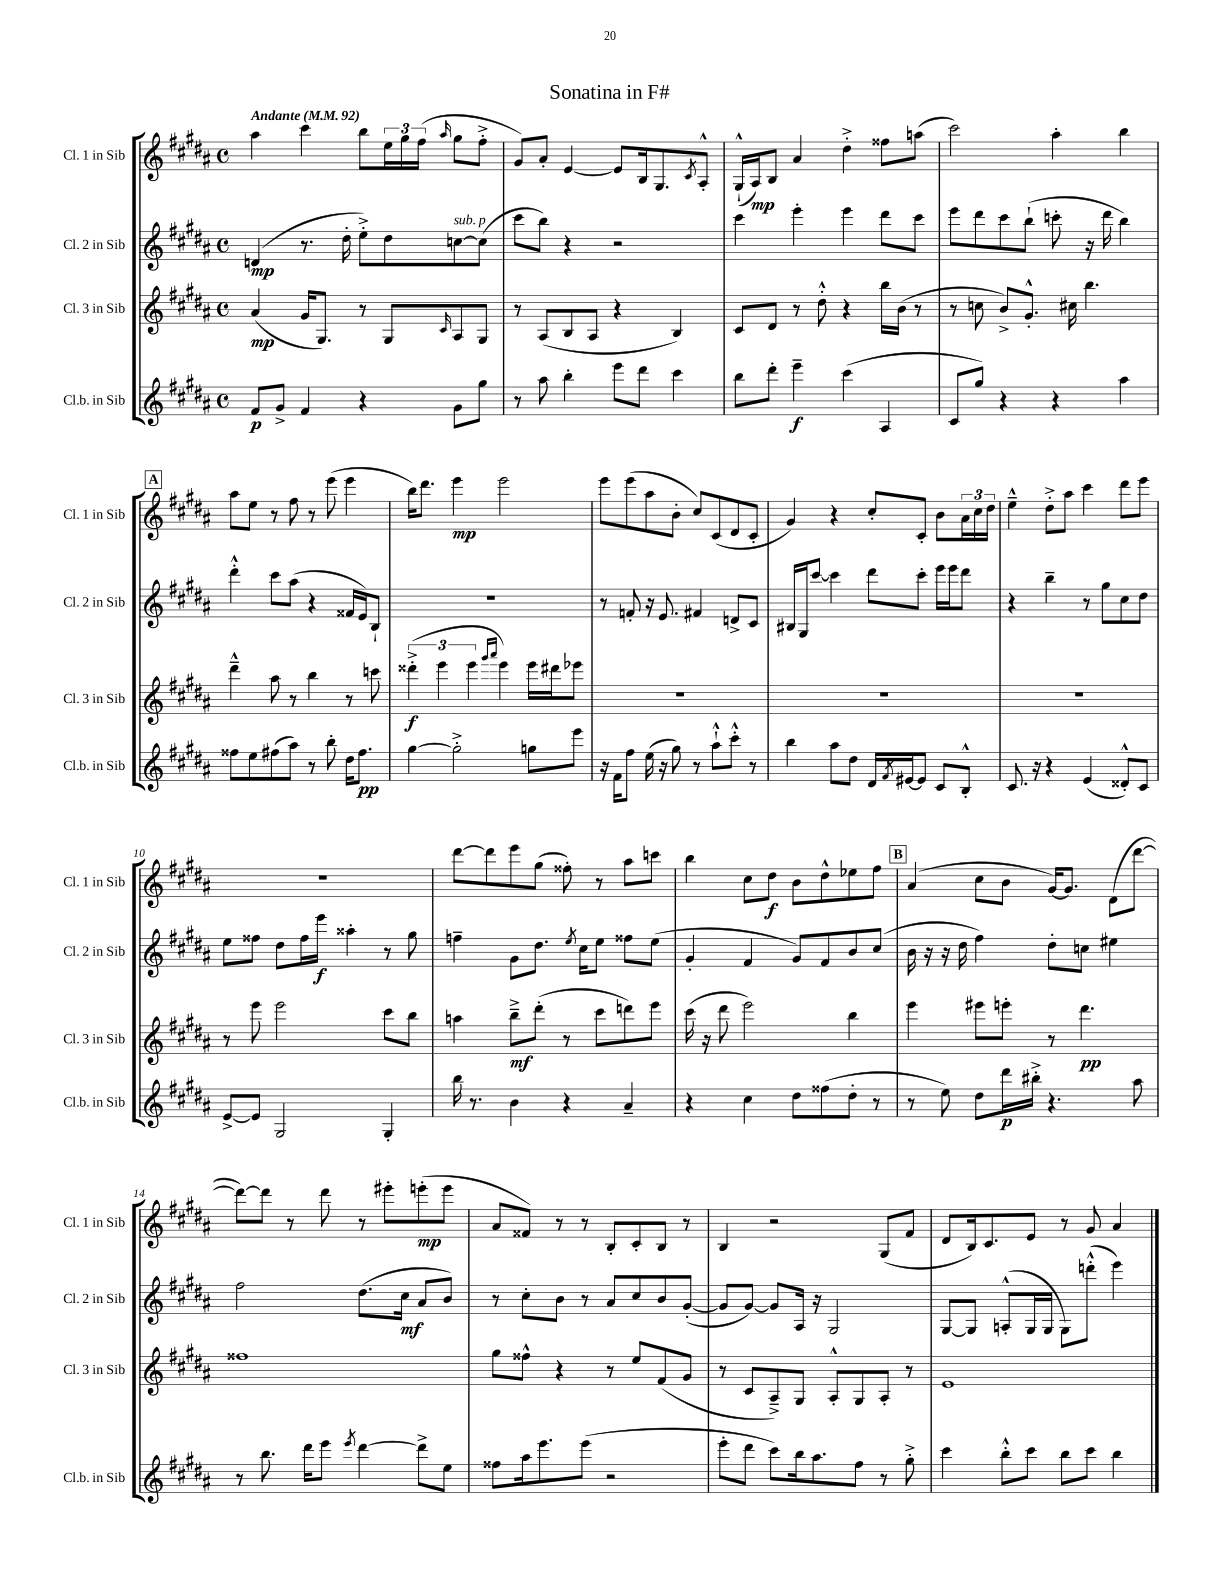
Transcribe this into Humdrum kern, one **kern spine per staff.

**kern	**dynam	**kern	**dynam	**kern	**dynam	**kern	**dynam
*part4	*part4	*part3	*part3	*part2	*part2	*part1	*part1
*staff4	*staff4	*staff3	*staff3	*staff2	*staff2	*staff1	*staff1
*I"Cl.b. in Sib	*	*I"Cl. 3 in Sib	*	*I"Cl. 2 in Sib	*	*I"Cl. 1 in Sib	*
*I'Cl.b. in Sib	*	*I'Cl. 3 in Sib	*	*I'Cl. 2 in Sib	*	*I'Cl. 1 in Sib	*
*clefG2	*	*clefG2	*	*clefG2	*	*clefG2	*
*k[f#c#g#d#a#]	*	*k[f#c#g#d#a#]	*	*k[f#c#g#d#a#]	*	*k[f#c#g#d#a#]	*
*M4/4	*	*M4/4	*	*M4/4	*	*M4/4	*
*met(c)	*	*met(c)	*	*met(c)	*	*met(c)	*
*MM92	*	*MM92	*	*MM92	*	*MM92	*
=1	=1	=1	=1	=1	=1	=1	=1
!	!	!	!	!	!	!LO:TX:a:B:t=Andante	!
8f#/L	p	(4a#/	mp	(4dn/	mp	4aa#\	.
8g#^/J	.	.	.	.	.	.	.
4f#/	.	16g#/KL	.	8.r	.	4ccc#\	.
.	.	8.G#/J)	.	.	.	.	.
.	.	.	.	16dd#'\	.	.	.
4r	.	8r	.	8ee'^\L)	.	8bb\L	.
.	.	8G#/L	.	8dd#\	.	24ee\L	.
.	.	.	.	.	.	24gg#\	.
.	.	.	.	.	.	(24ff#\JJ	.
.	.	16qqc#/	.	.	.	16qqaa#/	.
!	!	!	!	!LO:TX:a:i:t=sub. p	!	!	!
8g#\L	.	8A#/	.	[8ccn\	.	8gg#\L	.
8gg#\J	.	8G#/J	.	(8cc\J]	.	8ff#'^\J	.
=2	=2	=2	=2	=2	=2	=2	=2
8r	.	8r	.	8ccc#\L	.	8g#/L)	.
8aa#\	.	(8A#/L	.	8bb\J)	.	8a#'/J	.
4bb'\	.	8B/	.	4r	.	[4e/	.
.	.	8A#/J	.	.	.	.	.
8eee\L	.	4r	.	2r	.	8e/L]	.
8ddd#\J	.	.	.	.	.	16B/k	.
.	.	.	.	.	.	8.G#/	.
4ccc#\	.	4B/)	.	.	.	.	.
.	.	.	.	.	.	8qc#/	.
.	.	.	.	.	.	8A#'^^/J	.
=3	=3	=3	=3	=3	=3	=3	=3
8bb\L	.	8c#/L	.	4ccc#\	.	(16G#`^^/LL	.
.	.	.	.	.	.	16A#/J)	mp
8ddd#'\J	.	8d#/J	.	.	.	8B/J	.
4eee~\	f	8r	.	4eee'\	.	4a#/	.
.	.	8dd#'^^\	.	.	.	.	.
(4ccc#\	.	4r	.	4eee\	.	4dd#'^\	.
4A#/	.	16bb\LL	.	8ddd#\L	.	8ff##X\L	.
.	.	(16b\JJ	.	.	.	.	.
.	.	8r	.	8ccc#\J	.	(8aan\J	.
=4	=4	=4	=4	=4	=4	=4	=4
8c#/L	.	8r	.	8eee\L	.	2ccc#\)	.
8gg#/J)	.	8ccn\	.	8ddd#\	.	.	.
4r	.	8b^/L)	.	8ccc#\	.	.	.
.	.	8.g#'^^/J	.	(8bb`\J	.	.	.
4r	.	.	.	8cccn'\	.	4aa#'\	.
.	.	16cc#X\	.	.	.	.	.
.	.	4.bb\	.	16r	.	.	.
.	.	.	.	16ddd#\	.	.	.
4aa#\	.	.	.	4bb\)	.	4bb\	.
!!LO:LB:g=z
!!LO:REH:place=s1:t=A
=5	=5	=5	=5	=5	=5	=5	=5
8ff##X\L	.	4ddd#~^^\	.	4ddd#'^^\	.	8aa#\L	.
8ee\	.	.	.	.	.	8ee\J	.
(8ff#X\	.	8aa#\	.	8ccc#\L	.	8r	.
8aa#\J)	.	8r	.	(8aa#\J	.	8ff#\	.
8r	.	4bb\	.	4r	.	8r	.
8bb'\	.	.	.	.	.	(8eee\	.
16dd#\KL	.	8r	.	16f##X/LL	.	4eee\	.
8.ff#\J	pp	.	.	16e/J)	.	.	.
.	.	8cccn\	.	8B`/J	.	.	.
=6	=6	=6	=6	=6	=6	=6	=6
[4gg#\	.	(6ddd##X'^\	f	1r	.	16bb\KL)	.
.	.	.	.	.	.	8.ddd#\J	.
.	.	6eee\	.	.	.	.	.
2gg#'^\]	.	.	.	.	.	4eee\	mp
.	.	6eee\	.	.	.	.	.
.	.	16qqggg#/LL	.	.	.	.	.
.	.	16qqaaa#/JJ	.	.	.	.	.
.	.	4eee\)	.	.	.	2eee\	.
8ggn\L	.	16eee\LL	.	.	.	.	.
.	.	16ddd#X\J	.	.	.	.	.
8eee\J	.	8eee-X\J	.	.	.	.	.
=7	=7	=7	=7	=7	=7	=7	=7
16r	.	1r	.	8r	.	8eee\L	.
16f#\KL	.	.	.	.	.	.	.
8ff#\J	.	.	.	8fn'/	.	(8eee\	.
(16ee\	.	.	.	16r	.	8aa#\	.
16r	.	.	.	8.e/	.	.	.
8gg#\)	.	.	.	.	.	8b'\J	.
8r	.	.	.	4f#X/	.	8cc#/L)	.
8aa#`^^\L	.	.	.	.	.	(8c#/	.
8ccc#'^^\J	.	.	.	8dn^/L	.	8d#/	.
8r	.	.	.	8c#/J	.	8c#'/J	.
=8	=8	=8	=8	=8	=8	=8	=8
4bb\	.	1r	.	16B#X/LL	.	4g#/)	.
.	.	.	.	16G#/J	.	.	.
.	.	.	.	[8ccc#/J	.	.	.
8aa#\L	.	.	.	4ccc#\]	.	4r	.
8dd#\J	.	.	.	.	.	.	.
16d#/LL	.	.	.	8ddd#\L	.	8cc#'/L	.
8qf#/	.	.	.	.	.	.	.
[16e#X/J	.	.	.	.	.	.	.
8e#/J]	.	.	.	8ccc#'\J	.	8c#'/J	.
8c#/L	.	.	.	16eee\LL	.	8b\L	.
.	.	.	.	16eee\J	.	.	.
8B'^^/J	.	.	.	8ddd#\J	.	24a#\L	.
.	.	.	.	.	.	24cc#\	.
.	.	.	.	.	.	24dd#\JJ	.
=9	=9	=9	=9	=9	=9	=9	=9
8.c#/	.	1r	.	4r	.	4ee~^^\	.
16r	.	.	.	.	.	.	.
4r	.	.	.	4bb~\	.	8dd#'^\L	.
.	.	.	.	.	.	8aa#\J	.
(4e/	.	.	.	8r	.	4ccc#\	.
.	.	.	.	8gg#\L	.	.	.
8d##X'^^/L)	.	.	.	8cc#\	.	8ddd#\L	.
8c#/J	.	.	.	8dd#\J	.	8eee\J	.
!!LO:LB:g=z
=10	=10	=10	=10	=10	=10	=10	=10
[8e^/L	.	8r	.	8ee\L	.	1r	.
8e/J]	.	8eee\	.	8ff##X\J	.	.	.
2G#/	.	2eee\	.	8dd#\L	.	.	.
.	.	.	.	16ff##\L	.	.	.
.	.	.	.	16eee\JJ	f	.	.
.	.	.	.	4aa##X'\	.	.	.
4G#'/	.	8ccc#\L	.	8r	.	.	.
.	.	8bb\J	.	8gg#\	.	.	.
=11	=11	=11	=11	=11	=11	=11	=11
16bb\	.	4aan\	.	4ffn~\	.	[8ddd#\L	.
8.r	.	.	.	.	.	.	.
.	.	.	.	.	.	8ddd#\]	.
4b\	.	8bb~^\L	mf	8g#\L	.	8eee\	.
.	.	(8ddd#'\J	.	8.dd#\J	.	(8gg#\J	.
4r	.	8r	.	.	.	8ff##X'\)	.
.	.	.	.	8qee/	.	.	.
.	.	.	.	16cc#\KL	.	.	.
.	.	8ccc#\L	.	8ee\J	.	8r	.
4a#~/	.	8dddn\)	.	8ff##X\L	.	8aa#\L	.
.	.	8eee\J	.	(8ee\J	.	8cccn\J	.
=12	=12	=12	=12	=12	=12	=12	=12
4r	.	(16ccc#\	.	4g#'/	.	4bb\	.
.	.	16r	.	.	.	.	.
.	.	8ddd#\	.	.	.	.	.
4cc#\	.	2eee\)	.	4f#/	.	8cc#\L	.
.	.	.	.	.	.	8dd#\J	f
8dd#\L	.	.	.	8g#/L)	.	8b\L	.
(8ff##X\	.	.	.	8f#/	.	8dd#^^\	.
8dd#'\J	.	4bb\	.	8b/	.	8ee-X\	.
8r	.	.	.	(8cc#/J	.	8ff#\J	.
!!LO:REH:place=s1:t=B
=13	=13	=13	=13	=13	=13	=13	=13
8r	.	4eee\	.	16b\	.	(4a#/	.
.	.	.	.	16r	.	.	.
8ee\)	.	.	.	16r	.	.	.
.	.	.	.	16dd#\	.	.	.
8dd#\L	.	8eee#X\L	.	4ff#\)	.	8cc#\L	.
16ddd#\L	p	8eeen'\J	.	.	.	8b\J	.
16bb#X'^\JJ	.	.	.	.	.	.	.
4.r	.	8r	.	8dd#'\L	.	[16g#/KL)	.
.	.	.	.	.	.	8.g#/J]	.
.	.	4.ddd#\	pp	8ccn\J	.	.	.
.	.	.	.	4ee#X\	.	(8d#\L	.
8aa#\	.	.	.	.	.	[8ddd#\J	.
!!LO:LB:g=z
=14	=14	=14	=14	=14	=14	=14	=14
8r	.	1ff##X	.	2ff#\	.	8ddd#\L_)	.
8.bb\	.	.	.	.	.	8ddd#\J]	.
.	.	.	.	.	.	8r	.
16ddd#\KL	.	.	.	.	.	.	.
8eee\J	.	.	.	.	.	8ddd#\	.
8qeee/	.	.	.	.	.	.	.
[4ddd#\	.	.	.	(8.dd#\L	.	8r	.
.	.	.	.	.	.	8eee#X'\L	.
.	.	.	.	16cc#\Jk	mf	.	.
8ddd#^\L]	.	.	.	8a#/L	.	(8eeen'\	mp
8ee\J	.	.	.	8b/J)	.	8eee\J	.
=15	=15	=15	=15	=15	=15	=15	=15
8ff##X\L	.	8gg#\L	.	8r	.	8a#/L	.
16aa#\k	.	8ff##X^^\J	.	8cc#'\L	.	8f##X/J)	.
8.eee\	.	.	.	.	.	.	.
.	.	4r	.	8b\J	.	8r	.
(8eee\J	.	.	.	8r	.	8r	.
2r	.	8r	.	8a#/L	.	8B'/L	.
.	.	8ee/L	.	8cc#/	.	8c#'/	.
.	.	(8f#/	.	8b/	.	8B/J	.
.	.	8g#/J	.	([8g#'/J	.	8r	.
=16	=16	=16	=16	=16	=16	=16	=16
8eee'\L	.	8r	.	8g#/L]	.	4B/	.
8ddd#\J	.	8c#/L	.	[8g#/J)	.	.	.
8ccc#\L)	.	8A#~^/)	.	8g#/L]	.	2r	.
16bb\k	.	8G#/J	.	16A#/Jk	.	.	.
8.aa#\	.	.	.	16r	.	.	.
.	.	8A#'^^/L	.	2G#/	.	.	.
8ff#\J	.	8G#/	.	.	.	.	.
8r	.	8A#'/J	.	.	.	(8G#/L	.
8gg#'^\	.	8r	.	.	.	8f#/J	.
=17	=17	=17	=17	=17	=17	=17	=17
4ccc#\	.	1e	.	[8G#/L	.	8d#/L	.
.	.	.	.	8G#/J]	.	16B/k)	.
.	.	.	.	.	.	8.c#/	.
8bb'^^\L	.	.	.	(8An'^^/L	.	.	.
8ccc#\J	.	.	.	16G#/L	.	8e/J	.
.	.	.	.	16G#/JJ	.	.	.
8bb\L	.	.	.	8G#\L)	.	8r	.
8ccc#\J	.	.	.	(8dddn'^^\J	.	8g#/	.
4bb\	.	.	.	4eee\)	.	4a#/	.
==	==	==	==	==	==	==	==
*-	*-	*-	*-	*-	*-	*-	*-
